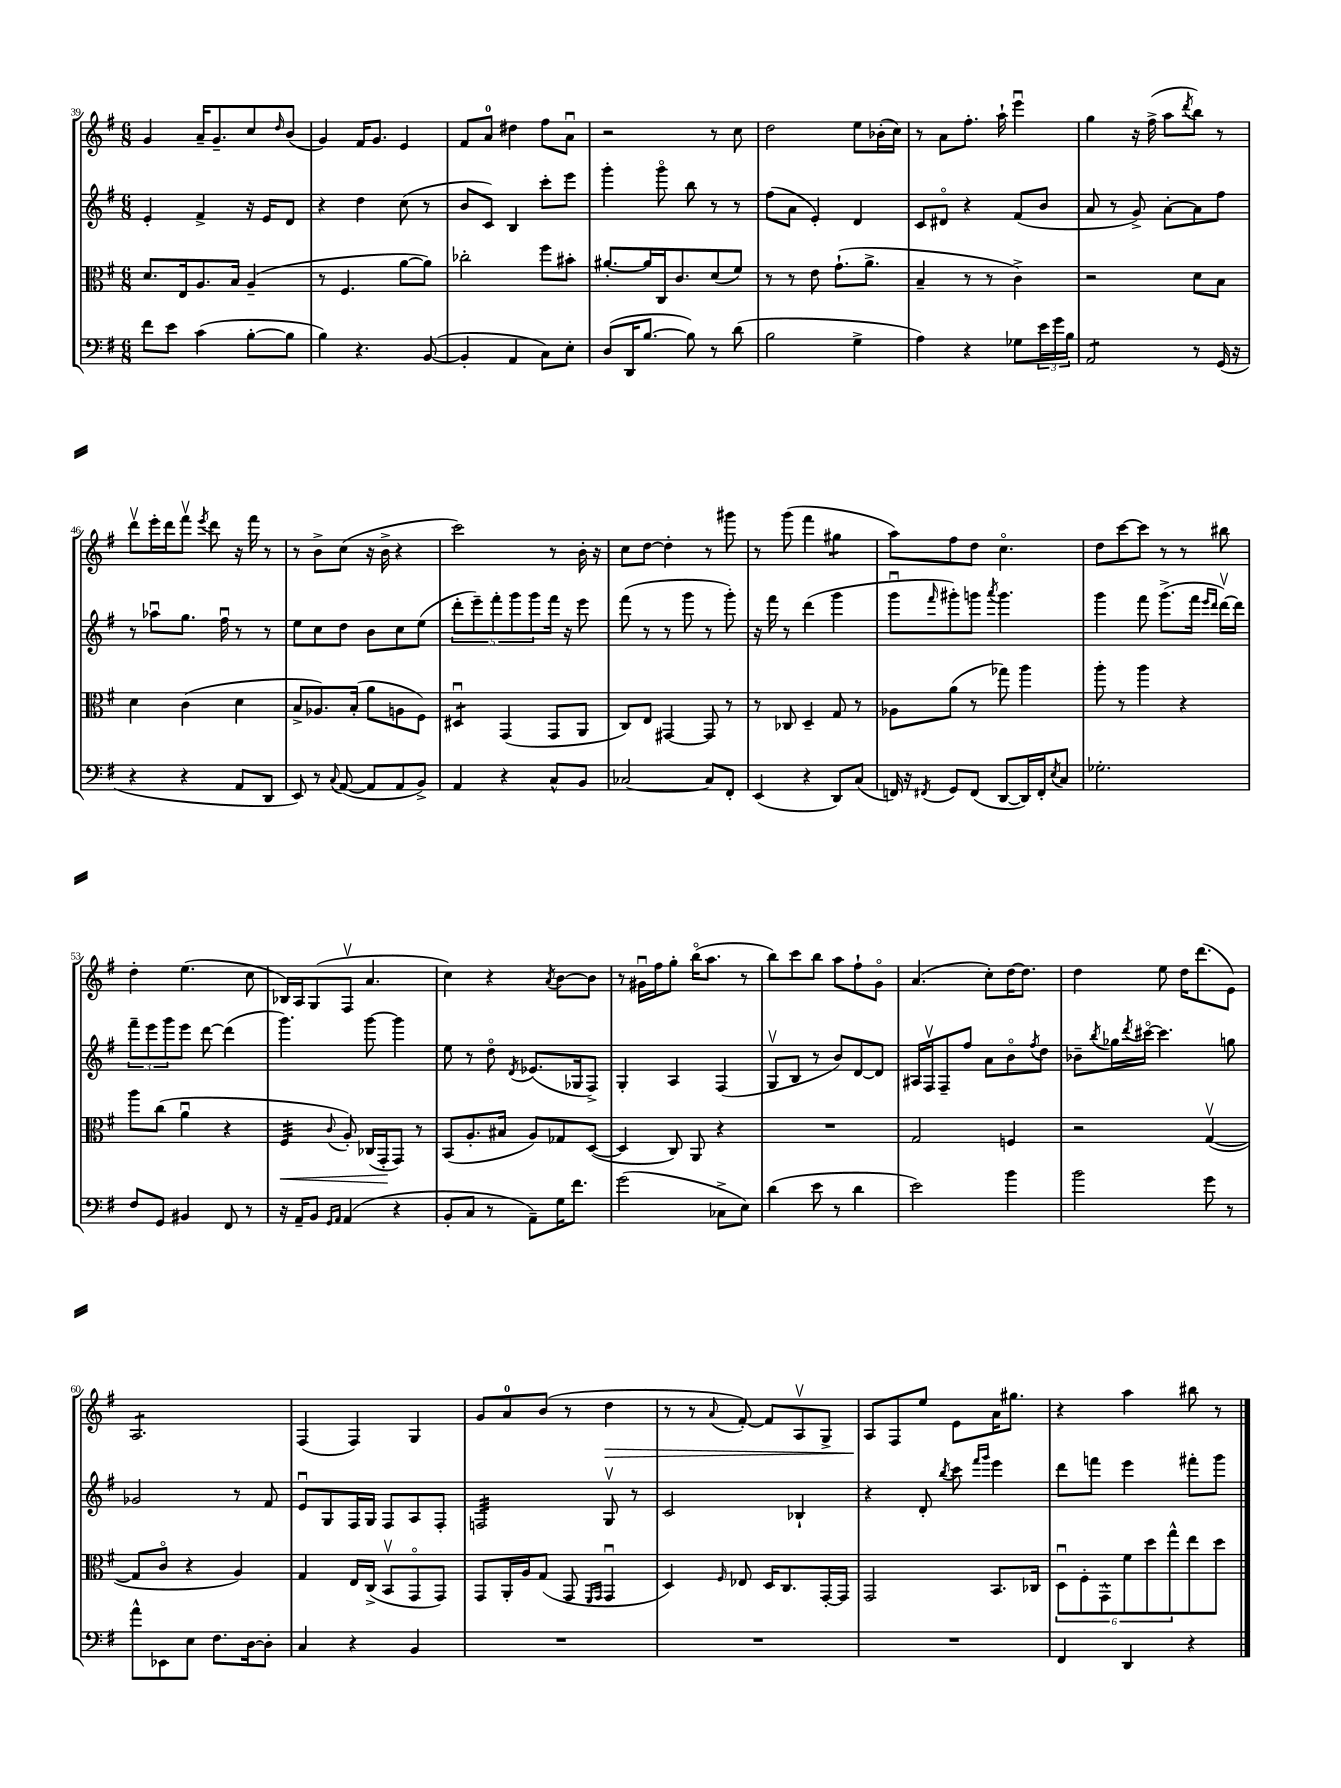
<<
\new StaffGroup <<
\new Staff = "s0" {
    \clef treble \key g \major \numericTimeSignature \time 6/8
    g'4 a'16-- g'8.-- c''8 \grace { d''16 } b'8( |
    g'4) fis'16 g'8. e'4 |
    fis'8 a'8-0 dis''4 fis''8 a'8\downbow |
    r2 r8 c''8 |
    d''2 e''8 bes'16-.( c''16) |
    r8 a'8 fis''8.-. a''16-! e'''4\downbow |
    g''4 r16 fis''16->( a''8 \acciaccatura { d'''8 } b''8) r8 |
    d'''8\upbow e'''16-. d'''16 fis'''8\upbow \acciaccatura { e'''8 } d'''8 r16 fis'''16 r8 |
    r8 b'8-> c''8( r16 b'16-> r4 |
    c'''2) r8 b'16-. r16 |
    c''8 d''8~ d''4-. r8 gis'''8 |
    r8 g'''8( fis'''4 gis''4:8 |
    a''8) fis''8 d''8 c''4.\flageolet |
    d''8 c'''8~ c'''8 r8 r8 bis''8 |
    d''4-. e''4.( c''8 |
    bes16) a16 g8( fis8\upbow a'4. |
    c''4) r4 \acciaccatura { a'8 } b'8~ b'8 |
    r8 gis'16\downbow fis''16 g''8-. b''16\flageolet( a''8. r8 |
    b''8) c'''8 b''8 a''8 fis''8-! g'8\flageolet |
    a'4.( c''8-.) d''16~ d''8. |
    d''4 e''8 d''16 d'''8.( e'8) |
    a2.:8 |
    fis4( fis4) g4 |
    g'8 a'8-0 b'8( r8 d''4\> |
    r8 r8 \appoggiatura { a'8 } fis'8~-.) fis'8 a8\upbow g8-> |
    a8\! fis8 e''8 e'8 a'16 gis''8. |
    r4 a''4 bis''8 r8 \bar "|." |
}
\new Staff = "s1" {
    \clef treble \key g \major \numericTimeSignature \time 6/8
    e'4-. fis'4-> r16 e'16 d'8 |
    r4 d''4 c''8( r8 |
    b'8 c'8) b4 c'''8-. e'''8 |
    g'''4-. g'''8\flageolet b''8 r8 r8 |
    fis''8( a'8 e'4-.) d'4 |
    c'8 dis'8\flageolet r4 fis'8( b'8 |
    a'8 r8 g'8->) a'8~-. a'8 fis''8 |
    r8 aes''8\downbow g''8. fis''16\downbow r8 r8 |
    e''8 c''8 d''8 b'8 c''8 e''8( |
    \tuplet 5/4 { d'''8-. e'''8--) fis'''8-. g'''8 g'''8 } fis'''16 r16 e'''8 |
    fis'''8( r8 r8 g'''8 r8 g'''8-.) |
    r16 fis'''16 r8 d'''4( g'''4 |
    g'''8\downbow \grace { fis'''16 } gis'''8-.) g'''8 \acciaccatura { a'''8 } g'''4. |
    g'''4 fis'''8 g'''8.->( fis'''16 \grace { e'''16 d'''16 } d'''16~\upbow) d'''16 |
    \tuplet 3/2 { fis'''8-- e'''8 g'''8 } e'''8 d'''8~ d'''4( |
    g'''4.) g'''8~ g'''4 |
    e''8 r8 d''8\flageolet \acciaccatura { d'8 } ees'8.( ges16 fis8->) |
    g4-. a4 fis4( |
    g8\upbow b8 r8 b'8) d'8~ d'8 |
    ais16 fis16\upbow fis8-- fis''8 a'8 b'8\flageolet \acciaccatura { fis''8 } d''8 |
    bes'8-- \acciaccatura { b''8 } ges''16 \acciaccatura { d'''8 } cis'''16~\flageolet cis'''4. g''8 |
    ges'2 r8 fis'8 |
    e'8\downbow g8 fis16 g16 fis8 a8 fis8-. |
    f2:32 g8\upbow r8 |
    c'2 bes4-! |
    r4 d'8-. \acciaccatura { b''8 } c'''8 \grace { fis'''16 g'''16 } e'''4 |
    d'''8 f'''8 e'''4 fis'''8-. g'''8 \bar "|." |
}
\new Staff = "s2" {
    \clef alto \key g \major \numericTimeSignature \time 6/8
    d'8. e16 a8. b16 a4--( |
    r8 fis4. a'8~ a'8) |
    ces''2-. fis''8 bis'8-. |
    ais'8.~-. ais'16 c16 c'8. d'8( fis'8) |
    r8 r8 e'8 g'8.-!( a'8.-> |
    b4-- r8 r8 c'4->) |
    r2 d'8 b8 |
    d'4 c'4( d'4 |
    b8-> aes8.) b16-.( a'8 a8 fis8) |
    dis4:8\downbow g,4( g,8 a,8 |
    c8) e8 gis,4~ gis,8 r8 |
    r8 ces8 d4-- g8 r8 |
    aes8 a'8( r8 ges''8) a''4 |
    a''8-. r8 a''4 r4 |
    a''8 c''8( a'4\downbow r4 |
    fis4:32\< \appoggiatura { c'8 } a8-.) ces16( g,16-.\! g,8) r8 |
    b,8( a8.-. bis16 a8) ges8 d8~( |
    d4 c8) a,8 r4 |
    R2. |
    g2 f4 |
    r2 g4~\upbow( |
    g8 c'8\flageolet r4 a4) |
    g4 e16 c16->( b,8\upbow g,8\flageolet g,8) |
    g,8 a,16-. a16 g8( g,8 \grace { fis,16 g,16 } g,4\downbow |
    d4) \grace { fis16 } ees8 d16 c8. g,16~-. g,16 |
    g,2 b,8. ces16 |
    \tuplet 6/4 { d8\downbow fis8-. g,8-^ fis'8 d''8 g''8-^ } e''8 d''8 \bar "|." |
}
\new Staff = "s3" {
    \clef bass \key g \major \numericTimeSignature \time 6/8
    fis'8 e'8 c'4( b8~-. b8 |
    b4) r4. b,8~( |
    b,4-. a,4 c8) e8-. |
    d8( d,16 b8.~ b8) r8 d'8( |
    b2 g4-> |
    a4) r4 ges8 \tuplet 3/2 { e'16 g'16 b16 } |
    a,2:8 r8 g,16( r16 |
    r4 r4 a,8 d,8 |
    e,8) r8 \appoggiatura { c8 } a,8~( a,8 a,8 b,8->) |
    a,4 r4 c8-^ b,8 |
    ces2~ ces8 fis,8-. |
    e,4( r4 d,8) c8( |
    f,16) r16 \acciaccatura { fis,8 } g,8 fis,8( d,8~ d,16) fis,16-. \acciaccatura { e8 } c8 |
    ges2.-. |
    fis8 g,8 bis,4 fis,8 r8 |
    r16 a,16-- b,8 \grace { g,16 a,16 } a,4( r4 |
    b,8-. c8 r8 a,8--) g16 fis'8. |
    g'2( ces8-> e8) |
    d'4( e'8 r8 d'4 |
    e'2) b'4 |
    b'2 g'8 r8 |
    a'8-^ ees,8 e8 fis8. d16~ d8-. |
    c4 r4 b,4 |
    R2. |
    R2. |
    R2. |
    fis,4 d,4 r4 \bar "|." |
}
>>
>>
\layout { \context { \Score currentBarNumber = #39 } }
